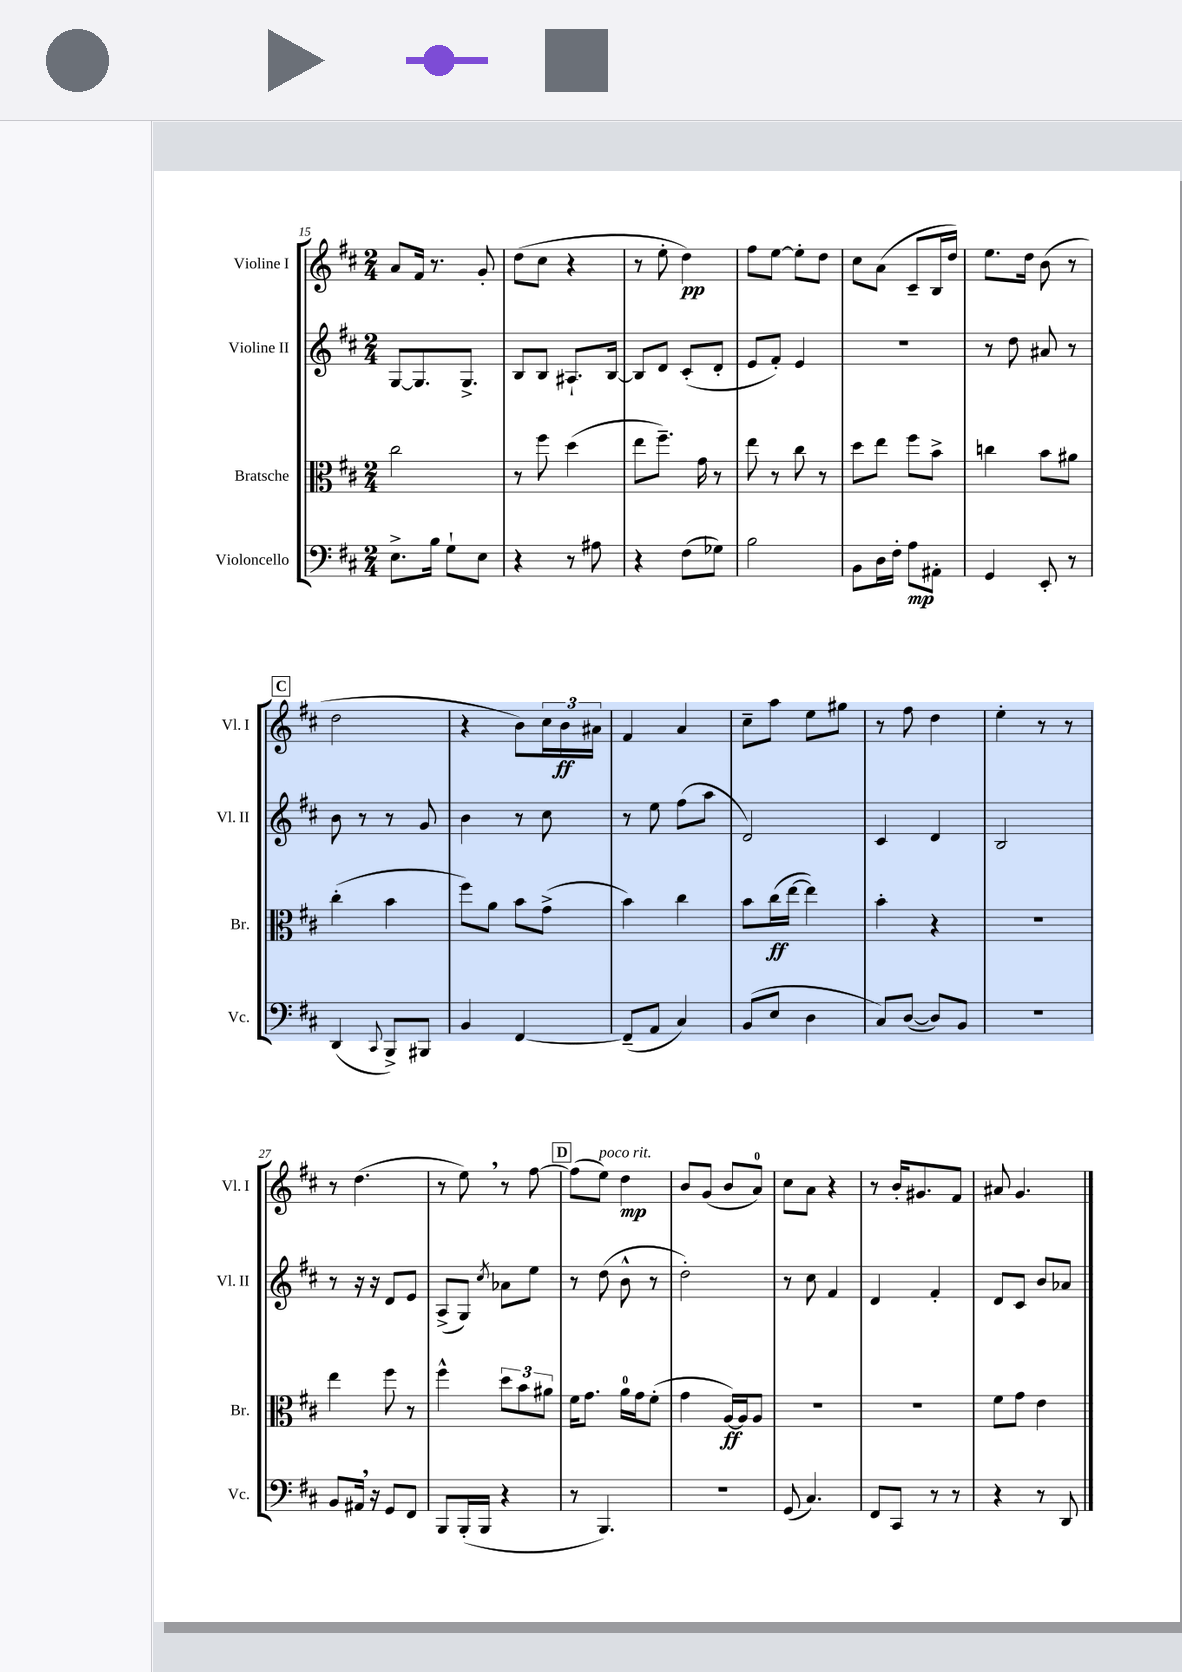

**kern	**kern	**kern	**kern
*staff4	*staff3	*staff2	*staff1
*clefF4	*clefC3	*clefG2	*clefG2
*k[f#c#]	*k[f#c#]	*k[f#c#]	*k[f#c#]
*M2/4	*M2/4	*M2/4	*M2/4
8.E^	2cc#	[8G	8a
.	.	8.G]	16f#
16B	.	.	8.r
8G`	.	.	.
.	.	8.G^	.
8E	.	.	8g'
=	=	=	=
4r	8r	8B	(8dd
.	8ff#	8B	8cc#
8r	(4dd	8.A#`	4r
8A#	.	.	.
.	.	[16B	.
=	=	=	=
4r	8ee	8B]	8r
.	8.ff#~)	8d	8ee'
(8F#	.	(8c#'	4dd)
.	16g	.	.
8G-)	8r	8d'	.
=	=	=	=
2B	8ee	8e	8ff#
.	8r	8f#')	[8ee
.	8cc#	4e	8ee']
.	8r	.	8dd
=	=	=	=
8BB	8dd	2r	8cc#
16D	8ee	.	(8a
16F#'	.	.	.
8A	8ff#	.	8c#~
8AA#'	8b^	.	16B
.	.	.	16dd)
=	=	=	=
4GG	4cc	8r	8.ee
.	.	8dd	.
.	.	.	16dd
8EE'	8b	8a#	(8b
8r	8a#	8r	8r
=	=	=	=
(4DD	(4cc#'	8b	2dd
.	.	8r	.
8qqCC#	.	.	.
8BBB^)	4b	8r	.
8BBB#	.	8g	.
=	=	=	=
4BB	8ff#)	4b	4r
.	8a	.	.
[4FF#	8b	8r	8b)
.	(8g^	8cc#	24cc#
.	.	.	24b
.	.	.	24a#
=	=	=	=
(8FF#~]	4b)	8r	4f#
8AA	.	8ee	.
4C#)	4cc#	(8ff#	4a
.	.	8aa	.
=	=	=	=
(8BB	8b	2d)	8cc#~
8E	(16cc#	.	8aa
.	[16ee	.	.
4D	4ee])	.	8ee
.	.	.	8gg#
=	=	=	=
8C#)	4b'	4c#	8r
([8D	.	.	8ff#
8D])	4r	4d	4dd
8BB	.	.	.
=	=	=	=
2r	2r	2B	4ee'
.	.	.	8r
.	.	.	8r
=	=	=	=
8BB	4ee	8r	8r
16AA#	.	16r	(4.dd
16r	.	16r	.
8GG	8ff#	8d	.
8FF#	8r	8e	.
=	=	=	=
8BBB	4ff#^^	(8A^	8r
(16BBB'	.	8G)	8ee)
16BBB	.	.	.
.	.	8qcc#	.
4r	12dd	8a-	8r
.	12b	.	.
.	.	8ee	[8ff#
.	12a#	.	.
=	=	=	=
8r	16f#	8r	(8ff#]
.	8.g	.	.
4.BBB)	.	(8dd	8ee)
.	16a	8b^^	4dd
.	16g	.	.
.	(8f#'	8r	.
=	=	=	=
2r	4g	2dd')	8b
.	.	.	(8g
.	[16A)	.	8b
.	16A]	.	.
.	8A	.	8a)
=	=	=	=
(8GG	2r	8r	8cc#
4.C#)	.	8cc#	8a
.	.	4f#	4r
=	=	=	=
8FF#	2r	4d	8r
8CC#	.	.	16b'
.	.	.	8.g#
8r	.	4f#'	.
8r	.	.	8f#
=	=	=	=
4r	8f#	8d	8a#
.	8g	8c#	4.g
8r	4e	8b	.
8DD	.	8a-	.
==	==	==	==
*-	*-	*-	*-
